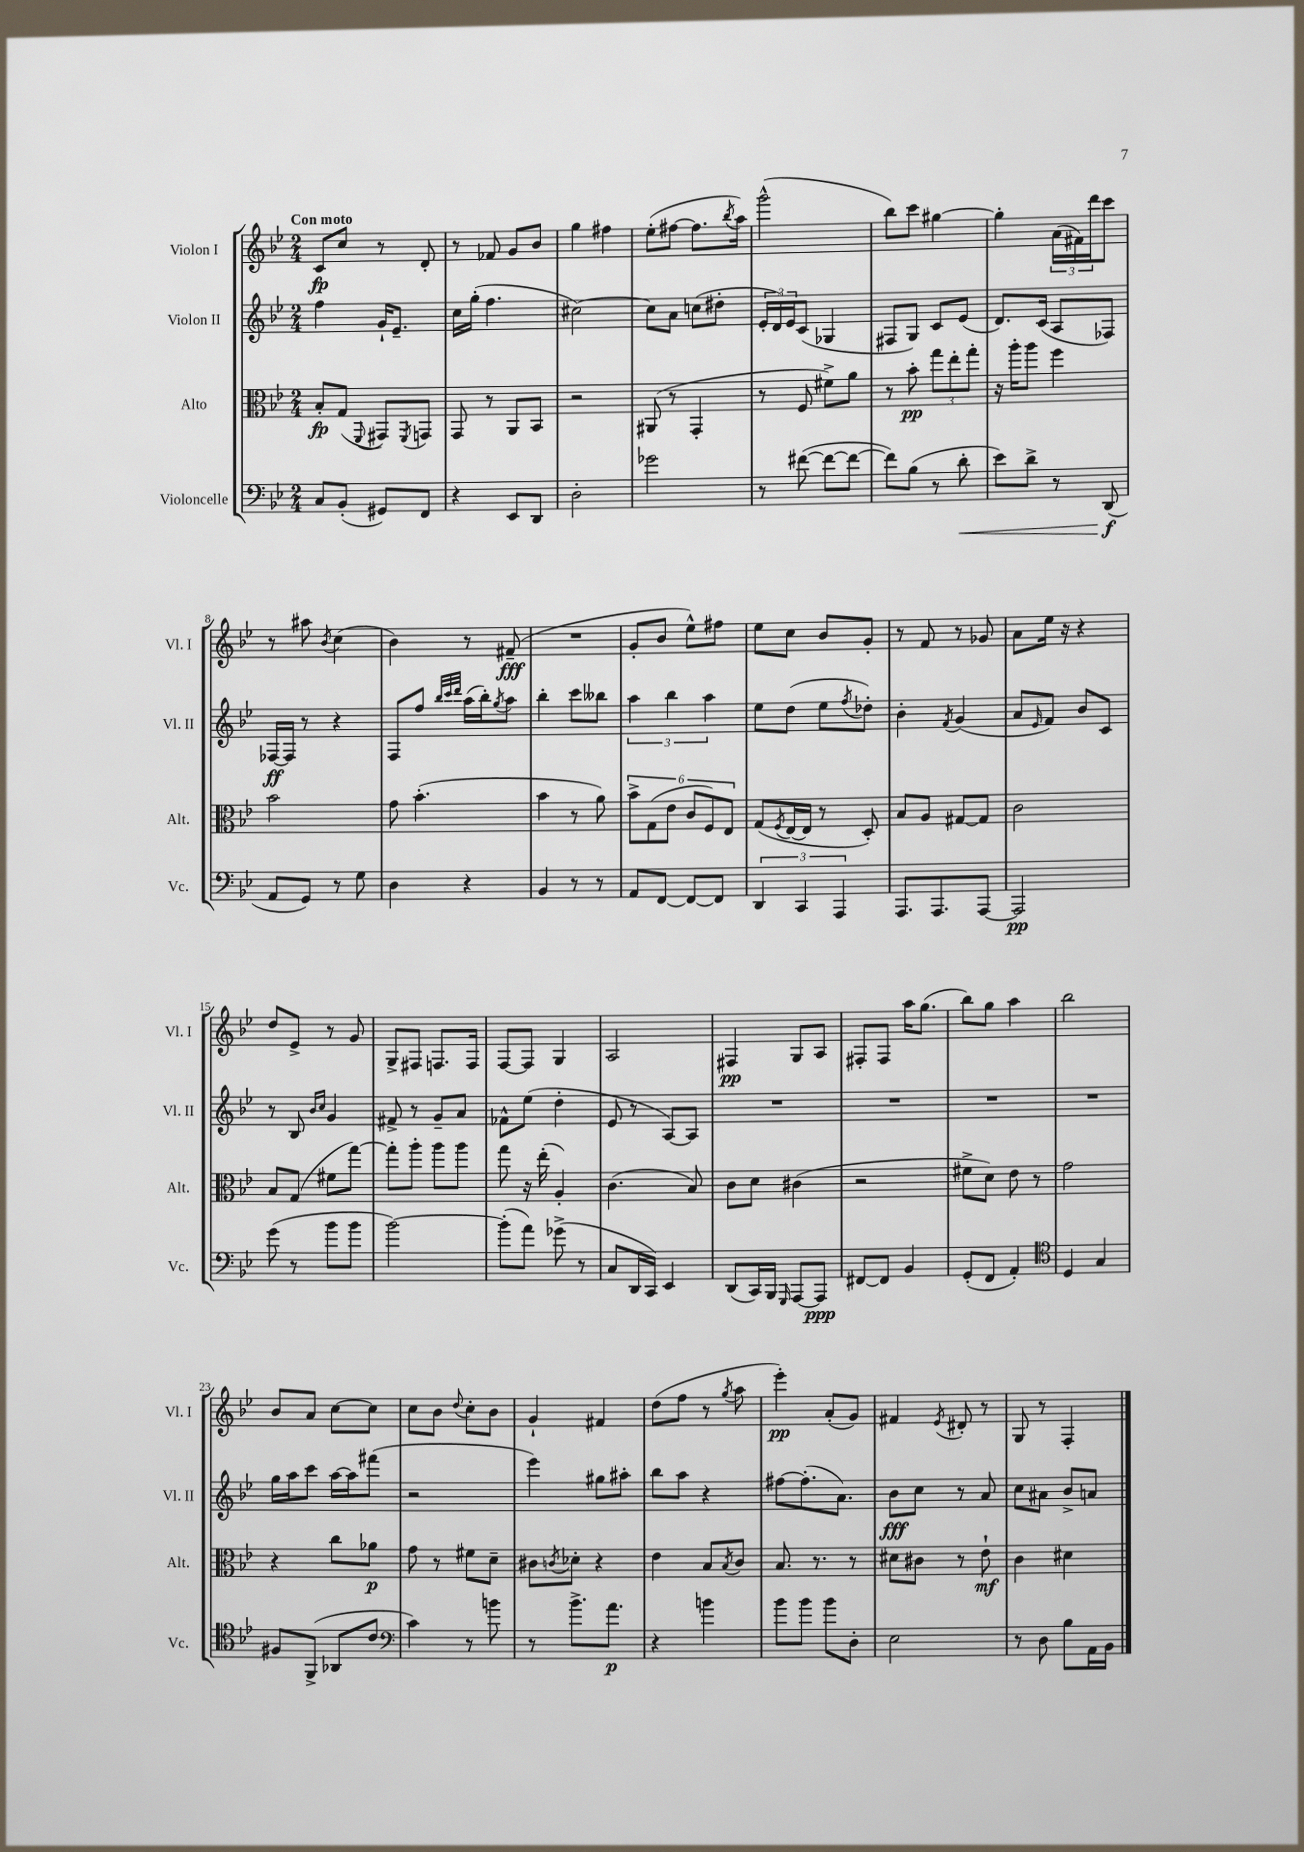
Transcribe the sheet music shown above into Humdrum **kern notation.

**kern	**kern	**kern	**kern
*staff4	*staff3	*staff2	*staff1
*clefF4	*clefC3	*clefG2	*clefG2
*k[b-e-]	*k[b-e-]	*k[b-e-]	*k[b-e-]
*M2/4	*M2/4	*M2/4	*M2/4
8C	8B-'	4ff	8c
(8BB-'	(8G	.	8cc
.	8qqFF	.	.
8GG#)	8GG#)	16g`	8r
.	.	8.e-~	.
.	8qFF	.	.
8FF	8GG	.	8d'
=	=	=	=
4r	8GG	16cc	8r
.	.	(16gg'	.
.	8r	4.ff	8f-
8EE-	8AA	.	8g
8DD	8BB-	.	8b-
=	=	=	=
2D'	2r	[2cc#)	4gg
.	.	.	4ff#
=	=	=	=
2g-	(8AA#	8cc#]	(8ee-'
.	8r	8a	[8ff#
.	4GG'	(8cc	8.ff#]
.	.	8dd#'	.
.	.	.	8qbb-
.	.	.	16aa)
=	=	=	=
8r	8r	24e-'	(2ggg^^
.	.	24d)	.
.	.	24e-	.
([8f#	8F	(8c	.
8f#_	8f#^)	4G-	.
8f#_	8a	.	.
=	=	=	=
8f#])	8r	8F#	8bb-)
(8B-	8b-'	8G)	8ccc
8r	12gg	8c	[4gg#
.	12ee-'	.	.
8d'	.	(8e-	.
.	12gg'	.	.
=	=	=	=
8e-)	16r	8.d)	4gg#']
.	16aa'	.	.
8d^	8aa	.	.
.	.	(16c	.
8r	4ff	8A	(24a
.	.	.	24f#)
.	.	.	24ddd
(8DD	.	8F-)	8ccc
=	=	=	=
8AA	2b-	[16F-	8r
.	.	16F-]	.
8GG)	.	8r	8aa#
.	.	.	8qb-
8r	.	4r	(4cc
8G	.	.	.
=	=	=	=
4D	8g	8F	4b-)
.	(4.b-'	8ff	.
.	.	32qqbb-	.
.	.	32qqccc	.
.	.	32qqddd	.
4r	.	(16aa	8r
.	.	16bb-')	.
.	.	8qgg	.
.	.	8aa	(8f#~
=	=	=	=
4BB-	4b-	4bb-'	2r
8r	8r	8ccc	.
8r	8a)	8bb--	.
=	=	=	=
8AA	12b-^	6aa	8g'
.	(12G	.	.
[8FF	.	.	8b-
.	12e-	6bb-	.
8FF_	12c	.	8ee-^^)
.	12F)	6aa	.
8FF]	.	.	8ff#
.	12E-	.	.
=	=	=	=
6DD	(8G	8ee-	8ee-
.	8qF	.	.
.	[16E-	(8dd	8cc
6CC	.	.	.
.	16E-]	.	.
.	8r	8ee-	8b-
6AAA	.	.	.
.	.	8qff	.
.	8D')	8dd-')	8g'
=	=	=	=
8.AAA	8B-	4b-'	8r
.	8A	.	8f
8.AAA	.	.	.
.	.	8qf	.
.	[8G#	(4g	8r
[8AAA	8G#]	.	8g-
=	=	=	=
2AAA]	2c	8a	8a
.	.	16qqe-	.
.	.	8f)	16ee-
.	.	.	16r
.	.	8b-	4r
.	.	8c	.
=	=	=	=
(8g	8B-	8r	8dd
8r	(8G	8B-	8e-^
.	.	16qqb-	.
.	.	16qqcc	.
8b-	8f#	4g	8r
8b-	[8gg)	.	8g
=	=	=	=
[2b-)	8gg']	8f#^	8G^
.	8aa'	8r	8F#
.	8aa	8g~	8.F
.	8aa	8a	.
.	.	.	16F
=	=	=	=
(8b-']	8gg	8f-^^	[8F
8a)	16r	(8ee-	8F]
.	(16ee-'	.	.
(8g-^	4A')	4dd'	4G
8r	.	.	.
=	=	=	=
8C	(4.c	8e-	2A
16DD	.	8r	.
16CC)	.	.	.
4EE-	.	[8A)	.
.	8B-)	8A]	.
=	=	=	=
(8DD	8c	2r	4F#
16CC)	8d	.	.
16BBB-	.	.	.
16qqGGG	.	.	.
[8AAA	(4c#	.	8G
8AAA]	.	.	8A
=	=	=	=
[8FF#	2r	2r	8F#'
8FF#]	.	.	8F#
4BB-	.	.	16aa
.	.	.	(8.gg
=	=	=	=
(8GG'	8f#^	2r	8bb-)
8FF	8d)	.	8gg
4AA')	8e-	.	4aa
.	8r	.	.
=	=	=	=
*clefC4	*	*	*
4D	2g	2r	2bb-
4G	.	.	.
=	=	=	=
8F#	4r	16gg	8b-
.	.	16aa	.
(8FF^	.	8ccc	8a
8AA-	8cc	[16aa	[8cc
.	.	16aa]	.
8c	8a-	(8fff#	8cc]
=	=	=	=
*clefF4	*	*	*
4c)	8g	2r	8cc
.	8r	.	8b-
.	.	.	8qqdd
8r	8f#	.	8cc'
8b	8d~	.	8b-
=	=	=	=
8r	8c#	4eee-)	4g`
.	8qc	.	.
8.b-^	8d-'	.	.
.	4r	8gg#	4f#
8.a	.	.	.
.	.	8aa#'	.
=	=	=	=
4r	4e-	8bb-	(8dd
.	.	8aa	8ff
4b	8B-	4r	8r
.	8qB-	.	8qgg
.	8c	.	8aa
=	=	=	=
8b-	8.B-	[8ff#	4eee-')
8b-	.	(8.ff#']	.
.	8.r	.	.
8b-	.	.	(8a'
.	.	8.a)	.
8D'	8r	.	8g)
=	=	=	=
2E-	8d#	8b-	4f#
.	8c#	8cc	.
.	.	.	8qe-
.	8r	8r	8d#'
.	8e-`	8a	8r
=	=	=	=
8r	4c	8cc	8G
8D	.	8a#	8r
8B-	4d#	8b-^	4F'
16AA	.	8a	.
16BB-	.	.	.
==	==	==	==
*-	*-	*-	*-
